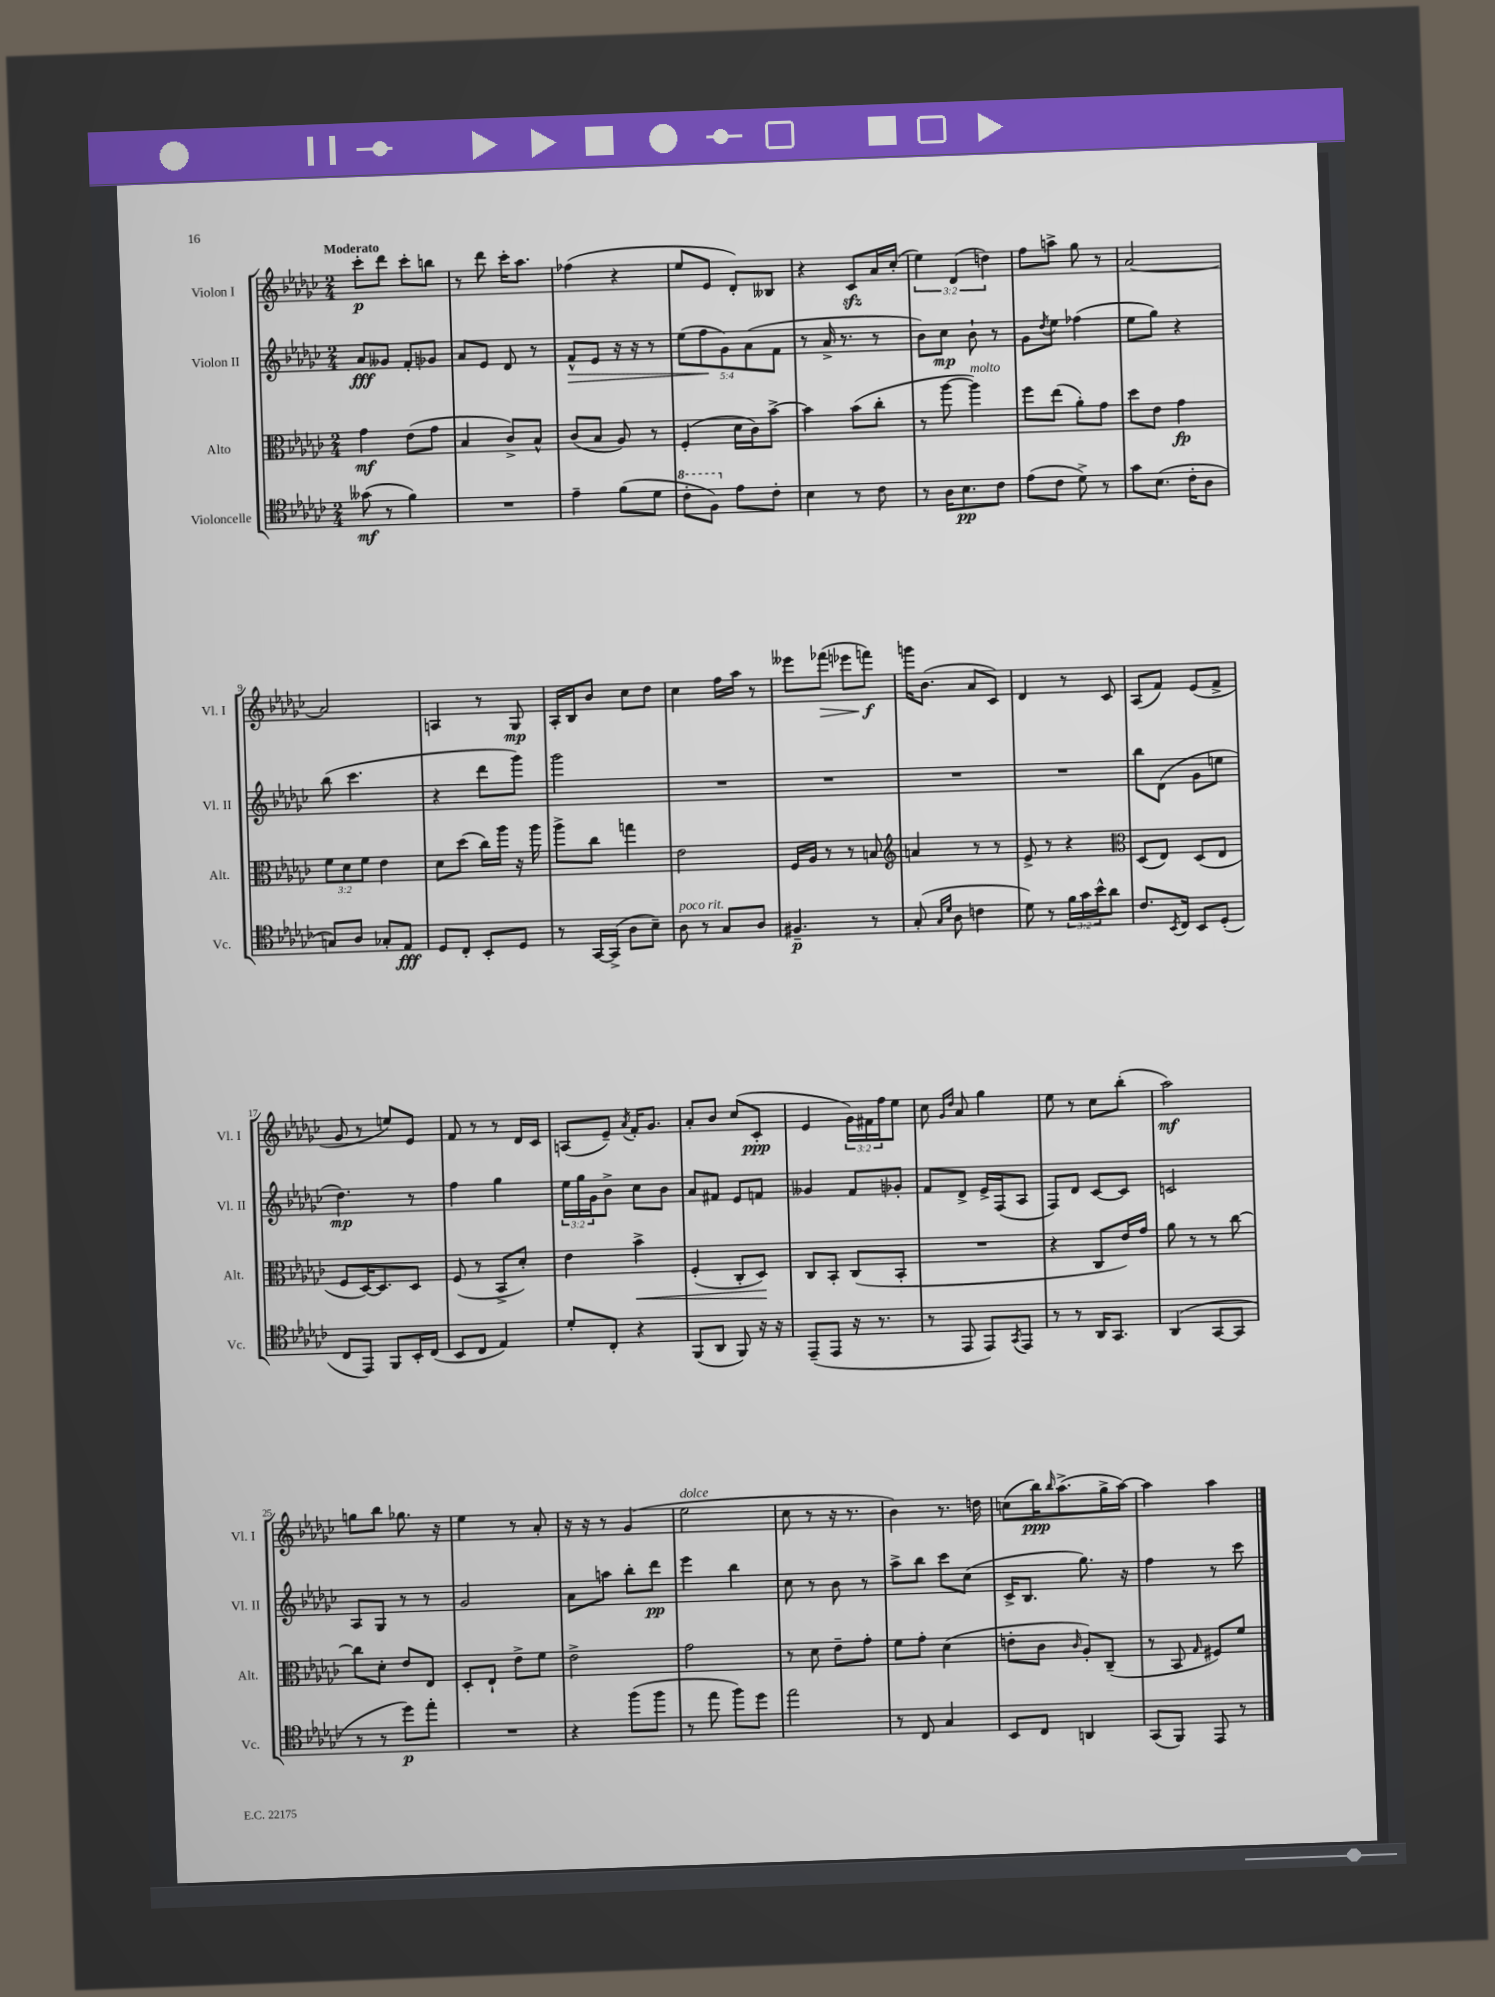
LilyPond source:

<<
\new StaffGroup <<
\new Staff = "s0" \with { instrumentName = "Violon I" shortInstrumentName = "Vl. I" } {
    \clef treble \key ges \major \numericTimeSignature \time 2/4 \override Staff.TupletNumber.text = #tuplet-number::calc-fraction-text \tempo "Moderato"
    ces'''8-.\p des'''8 ces'''8-. b''8 |
    r8 des'''8 ces'''16-. aes''8. |
    fes''4( r4 |
    ees''8 ees'8 des'8-.) beses8 |
    r4 ces'8\sfz aes'16 ces''16-.( |
    \tuplet 3/2 { ees''4) des'4( d''4) } |
    f''8 a''8-> ges''8 r8 |
    aes'2~ |
    aes'2 |
    a4 r8 ges8\mp |
    aes16-. bes16 bes'8 ces''8 des''8 |
    ces''4 f''16 aes''16 r8 |
    eeses'''8 fes'''8\>( ees'''8 f'''8\f\!) |
    g'''16 bes'8.( aes'8 ces'8) |
    des'4 r8 ces'8 |
    aes8( f'8) ees'8( f'8-> |
    ges'8 r8 e''8) ees'8 |
    f'8 r8 r8 des'16 ces'16 |
    a8( ees'8--) \acciaccatura { aes'8 } f'16-. ges'8. |
    aes'8-. bes'8 ces''8( ces'8-.\ppp |
    ees'4 \tuplet 3/2 { ges'16) fis'16 f''16 } ees''8 |
    ces''8 \grace { ges'16 des''16 } aes'8 ges''4 |
    ees''8 r8 ces''8 bes''8-.( |
    aes''2\mf) |
    g''8 bes''8 ges''8. r16 |
    ees''4 r8 aes'8-. |
    r16 r16 r8 ges'4( |
    ees''2^\markup { \italic "dolce" } |
    ces''8 r8 r16 r8. |
    bes'4) r8. d''16 |
    c''8( bes''16\ppp) \grace { bes''16 } aes''8.->( ges''16-> aes''16~) |
    aes''4 aes''4 \bar "|." |
}
\new Staff = "s1" \with { instrumentName = "Violon II" shortInstrumentName = "Vl. II" } {
    \clef treble \key ges \major \numericTimeSignature \time 2/4 \override Staff.TupletNumber.text = #tuplet-number::calc-fraction-text
    aes'8\fff geses'8 f'8-. ges'8 |
    aes'8 ees'8 des'8 r8 |
    f'8-^\> ees'8 r16 r16 r8 |
    \tuplet 5/4 { ees''8( f''8\! ges'8) aes'8( f'8 } |
    r8 aes'16-> r8. r8 |
    bes'8) ces''8\mp bes'8-! r8 |
    ges'8 \acciaccatura { des''8 } ees''8 fes''4( |
    ees''8 ges''8) r4 |
    bes''8( ces'''4. |
    r4 des'''8 ges'''8) |
    ges'''2 |
    R2 |
    R2 |
    R2 |
    R2 |
    bes''8 des'8( ges'8 e''8 |
    des''4.\mp) r8 |
    f''4 ges''4 |
    \tuplet 3/2 { ees''16 ges''16 ges'16 } bes'8-> ces''8 bes'8 |
    aes'8 fis'8 ees'8 f'8 |
    geses'4 f'8 ges'8-. |
    f'8 des'8-> ees'16-> f16( aes8 |
    f8) des'8 ces'8~ ces'8 |
    c'2 |
    aes8 ges8 r8 r8 |
    ges'2 |
    aes'8 a''8 bes''8-. des'''8\pp |
    ees'''4 bes''4 |
    ces''8 r8 bes'8 r8 |
    aes''8-> bes''8 ces'''8 ces''8( |
    ces'16-> bes8. ges''8.) r16 |
    f''4 r8 ces'''8 \bar "|." |
}
\new Staff = "s2" \with { instrumentName = "Alto" shortInstrumentName = "Alt." } {
    \clef alto \key ges \major \numericTimeSignature \time 2/4 \override Staff.TupletNumber.text = #tuplet-number::calc-fraction-text
    ges'4\mf ees'8( ges'8 |
    bes4 ces'8->) bes8-^ |
    ces'8( bes8 aes8) r8 |
    f4-.( des'16 ces'16) bes'8~-> |
    bes'4 bes'8( ces''8-. |
    r8 aes''8~ aes''4^\markup { \italic "molto" }) |
    f''8 ees''8( aes'8-.) ges'8 |
    des''8 ees'8 ges'4\fp |
    \tuplet 3/2 { f'8 des'8 f'8 } ees'4 |
    des'8 des''8( ces''16) aes''16 r16 aes''16 |
    aes''8-> ces''8 g''4 |
    ees'2 |
    f16 aes16 r8 r8 b8 |
    \clef treble a'4 r8 r8 |
    ees'8-> r8 r4 |
    \clef alto des8( ees8) des8( ees8 |
    f8 des16~) des8. des8 |
    f8( r8 bes,8-> des'8-.) |
    ees'4 bes'4->\< |
    f4-.( ces8-. des8\!) |
    ces8 bes,8-. ces8( bes,8-. |
    R2 |
    r4 ces8 ees'16) ges'16 |
    aes'8 r8 r8 ces''8~ |
    ces''8 des'8-. ees'8 ees8 |
    des8-. ees8-! ees'8-> f'8 |
    ees'2-> |
    ges'2 |
    r8 des'8 ees'8-- ges'8-. |
    f'8 ges'8-. des'4( |
    e'8-. ces'8 \grace { ces'16 } aes8-.) ces8--( |
    r8 bes,8 \grace { ges16 } fis8) f'8 \bar "|." |
}
\new Staff = "s3" \with { instrumentName = "Violoncelle" shortInstrumentName = "Vc." } {
    \clef tenor \key ges \major \numericTimeSignature \time 2/4 \override Staff.TupletNumber.text = #tuplet-number::calc-fraction-text
    geses'8\mf( r8 f'4) |
    R2 |
    ees'4-- f'8( des'8 |
    \ottava #1 ces''8-. f'8) \ottava #0 ees'8 ces'8-. |
    bes4 r8 ces'8 |
    r8 aes16 bes8.\pp ces'8 |
    ees'8( ces'8 des'8->) r8 |
    ges'8 bes8.( ces'16-. aes8 |
    g8) aes8 ges8-. ees8\fff |
    des8 ces8-. bes,8-. des8 |
    r8 ges,16~ ges,16->( aes8 bes8--) |
    aes8^\markup { \italic "poco rit." } r8 ges8 aes8 |
    fis4.--\p r8 |
    ges8-.( \grace { ges16 des'16 } aes8 c'4 |
    des'8) r8 \tuplet 3/2 { f'16 ges'16 bes'16-^ } aes'8 |
    ces'8. \acciaccatura { bes,8 } ces16 bes,8 des8-.( |
    ces8 ees,8) f,8 bes,16-. ces16( |
    bes,8 ces8 ees4) |
    des'8-. ces8-. r4 |
    f,8( aes,8 f,8) r16 r16 |
    ees,8--( ees,8 r16 r8. |
    r8 ees,8 ees,8) \acciaccatura { ges,8 } ees,8 |
    r8 r8 aes,16 ges,8. |
    aes,4( ges,8~ ges,8 |
    r8 r8 des''8\p) ees''8-. |
    R2 |
    r4 f''8( f''8 |
    r8 ees''8 f''8) des''8 |
    ees''2 |
    r8 ces8 ges4 |
    bes,8 ces8 a,4 |
    ges,8( f,8) ees,8 r8 \bar "|." |
}
>>
>>
